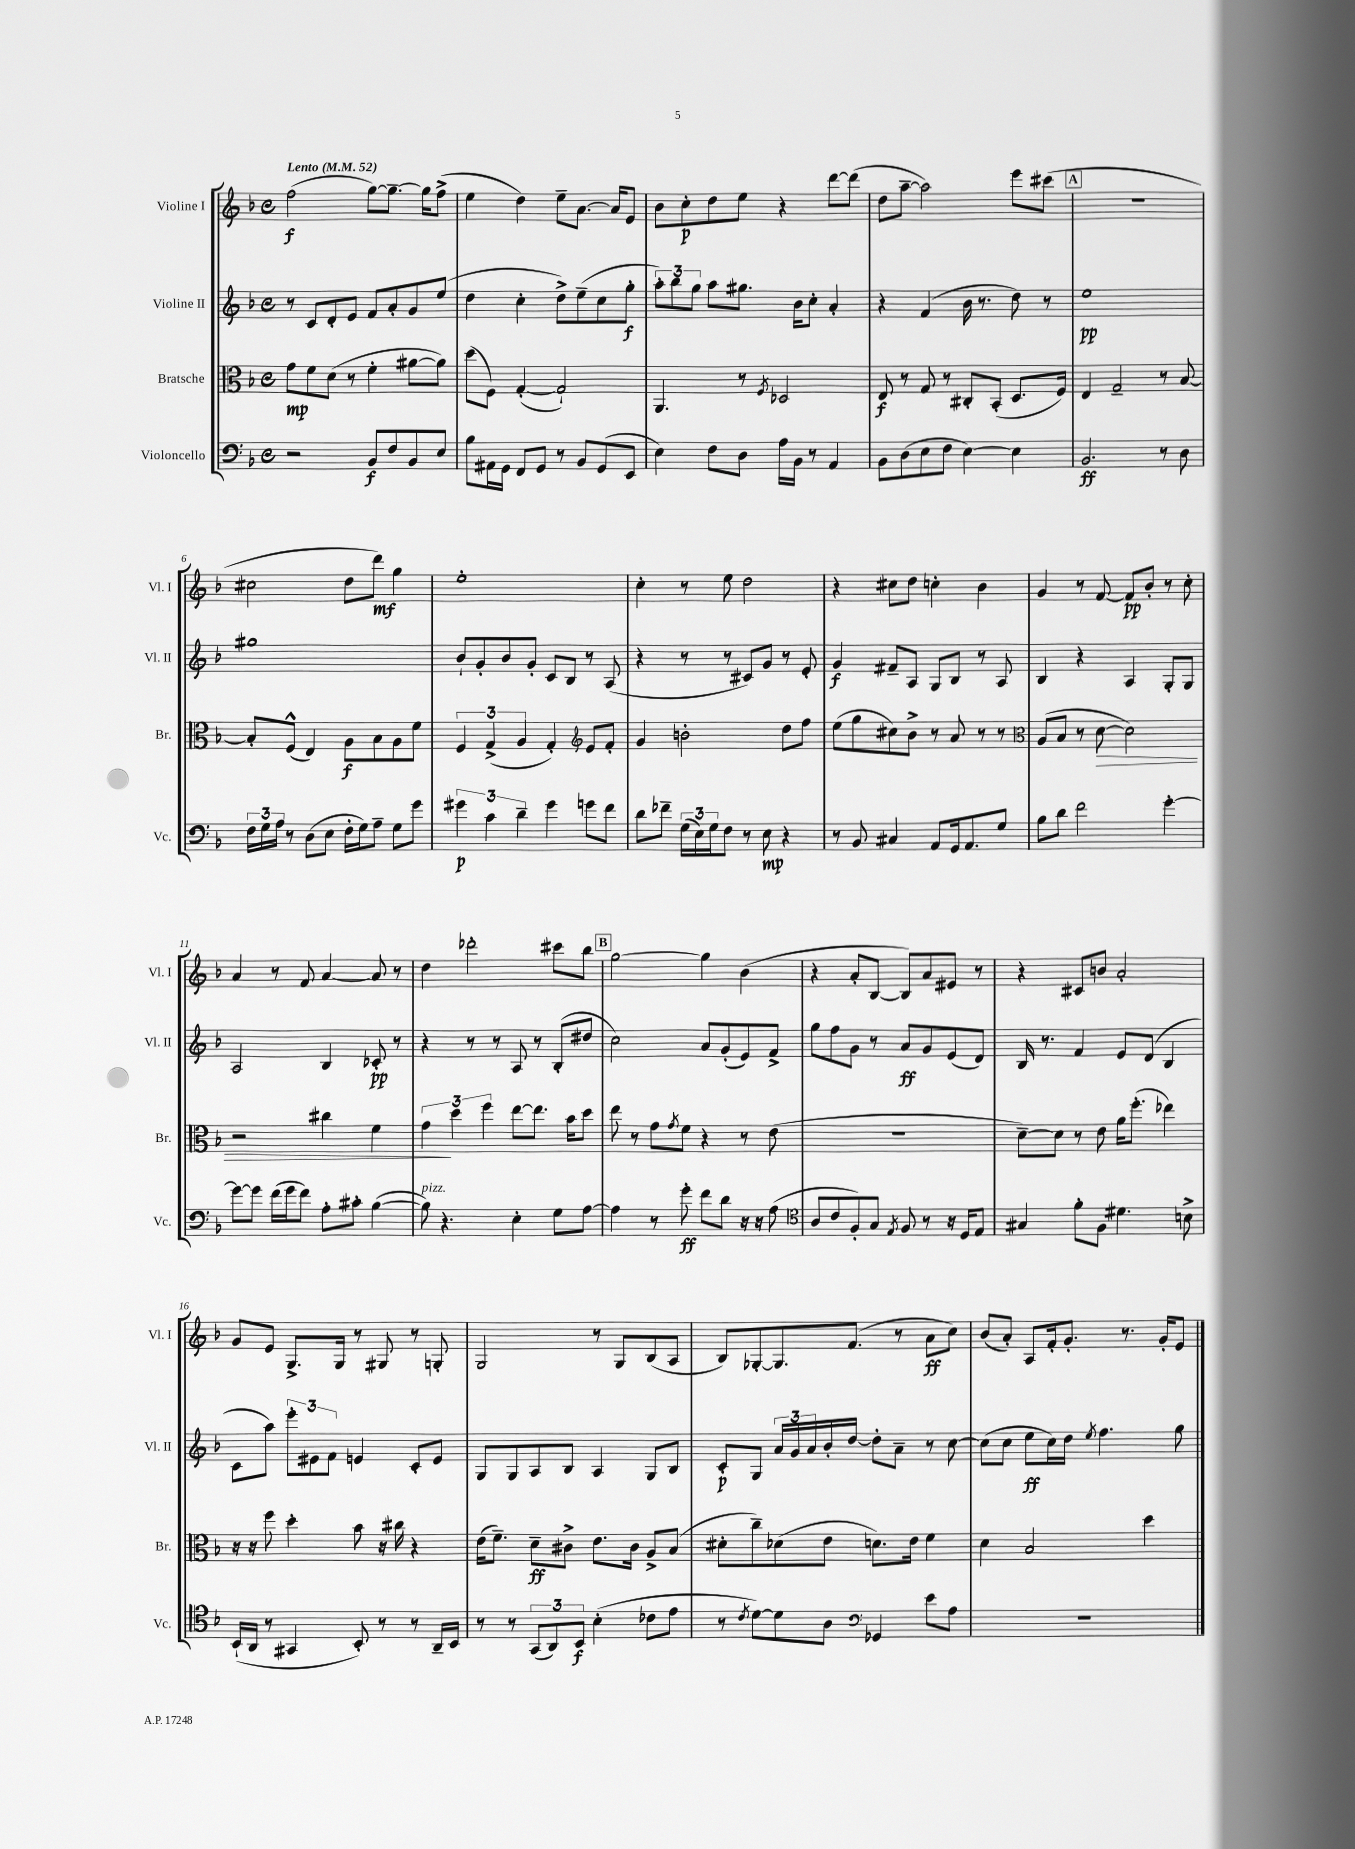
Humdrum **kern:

**kern	**dynam	**kern	**dynam	**kern	**dynam	**kern	**dynam
*part4	*part4	*part3	*part3	*part2	*part2	*part1	*part1
*staff4	*staff4	*staff3	*staff3	*staff2	*staff2	*staff1	*staff1
*I"Violoncello	*	*I"Bratsche	*	*I"Violine II	*	*I"Violine I	*
*I'Vc.	*	*I'Br.	*	*I'Vl. II	*	*I'Vl. I	*
*clefF4	*	*clefC3	*	*clefG2	*	*clefG2	*
*k[b-]	*	*k[b-]	*	*k[b-]	*	*k[b-]	*
*M4/4	*	*M4/4	*	*M4/4	*	*M4/4	*
*met(c)	*	*met(c)	*	*met(c)	*	*met(c)	*
*MM52	*	*MM52	*	*MM52	*	*MM52	*
=1	=1	=1	=1	=1	=1	=1	=1
!	!	!	!	!	!	!LO:TX:a:B:t=Lento	!
2r	.	8g\L	mp	8r	.	(2ff\	f
.	.	8f\	.	8c/L	.	.	.
.	.	(8d\J	.	8d'/	.	.	.
.	.	8r	.	8e/J	.	.	.
8BB-/L	f	4f'\	.	8f/L	.	[8gg\L)	.
8F/	.	.	.	8a'/	.	8.gg~\J_	.
8BB-/	.	[8a#X\L	.	8g/	.	.	.
.	.	.	.	.	.	16gg\KL]	.
8E/J	.	8a#\J])	.	(8ee/J	.	(8ff^\J	.
=2	=2	=2	=2	=2	=2	=2	=2
8B-\L	.	(8dd\L	.	4dd\	.	4ee\	.
16AA#X\L	.	8F\J)	.	.	.	.	.
16GG\JJ	.	.	.	.	.	.	.
8FF/L	.	([4G'/	.	4cc'\	.	4dd\)	.
8GG/J	.	.	.	.	.	.	.
8r	.	2G`/])	.	8dd^\L)	.	8ee~\L	.
8BB-/L	.	.	.	(8ee~\	.	[8.a\J	.
(8GG/	.	.	.	8cc\	.	.	.
.	.	.	.	.	.	16a/KL]	.
8EE/J	.	.	.	8gg'\J	f	8e/J	.
=3	=3	=3	=3	=3	=3	=3	=3
4E\)	.	4.AA/	.	12aa'\L)	.	8b-\L	.
.	.	.	.	12bb-\	.	.	.
.	.	.	.	.	.	8cc'\	p
.	.	.	.	12gg\J	.	.	.
8F\L	.	.	.	8aa\L	.	8dd\	.
8D\J	.	8r	.	8.gg#X\J	.	8ee\J	.
.	.	8qF/	.	.	.	.	.
16A\LL	.	2D-X/	.	.	.	4r	.
16BB-\JJ	.	.	.	16b-\KL	.	.	.
8r	.	.	.	8cc'\J	.	.	.
4AA/	.	.	.	4a'/	.	[8ddd\L	.
.	.	.	.	.	.	(8ddd\J]	.
=4	=4	=4	=4	=4	=4	=4	=4
8BB-\L	.	8E/	f	4r	.	8dd\L	.
(8D\	.	8r	.	.	.	[8aa~\J	.
8E\	.	8G/	.	(4f/	.	2aa\])	.
8F\J	.	8r	.	.	.	.	.
[4E\)	.	8C#X'/L	.	16b-\	.	.	.
.	.	.	.	8.r	.	.	.
.	.	(8BB-'/J	.	.	.	.	.
4E\]	.	8.D/L	.	8dd\)	.	8eee\L	.
.	.	.	.	8r	.	(8ccc#X\J	.
.	.	16F/Jk)	.	.	.	.	.
!!LO:REH:place=s1:t=A
=5	=5	=5	=5	=5	=5	=5	=5
2.BB-/	ff	4E/	.	1ee	pp	1r	.
.	.	2G~/	.	.	.	.	.
8r	.	8r	.	.	.	.	.
8D\	.	[8B-/	.	.	.	.	.
!!LO:LB:g=z
=6	=6	=6	=6	=6	=6	=6	=6
24F\LL	.	8B-'/L]	.	1gg#X	.	2cc#X\	.
24G\	.	.	.	.	.	.	.
24A\JJ	.	.	.	.	.	.	.
8r	.	(8F^^/J	.	.	.	.	.
(8D\L	.	4E/)	.	.	.	.	.
8E\J	.	.	.	.	.	.	.
16F'\LL	.	8A\L	f	.	.	8dd\L	.
16G\J)	.	.	.	.	.	.	.
8A~\J	.	8B-\	.	.	.	8ddd\J)	mf
8G\L	.	8A\	.	.	.	4gg\	.
8g\J	.	8f\J	.	.	.	.	.
=7	=7	=7	=7	=7	=7	=7	=7
6g#X\	p	6F/	.	8b-`/L	.	1ee'	.
.	.	.	.	8g'/	.	.	.
6c\	.	(6G^/	.	.	.	.	.
.	.	.	.	8b-/	.	.	.
6d~\	.	6A/	.	.	.	.	.
.	.	.	.	8g'/J	.	.	.
4g#\	.	4G'/)	.	8c/L	.	.	.
.	.	.	.	8B-/J	.	.	.
*	*	*clefG2	*	*	*	*	*
8gn\L	.	8e/L	.	8r	.	.	.
8f\J	.	8f'/J	.	(8A/	.	.	.
=8	=8	=8	=8	=8	=8	=8	=8
8d\L	.	4g/	.	4r	.	4cc'\	.
8f-X~\J	.	.	.	.	.	.	.
(24G\LL	.	2bn'\	.	8r	.	8r	.
24E\)	.	.	.	.	.	.	.
24G\J	.	.	.	.	.	.	.
8F\J	.	.	.	8r	.	8ee\	.
8r	.	.	.	8c#X/L)	.	2dd\	.
8E\	mp	.	.	8g/J	.	.	.
4r	.	8dd\L	.	8r	.	.	.
.	.	8ff\J	.	8e'/	.	.	.
=9	=9	=9	=9	=9	=9	=9	=9
8r	.	(8ee\L	.	4g/	f	4r	.
8BB-/	.	8gg\	.	.	.	.	.
4C#X/	.	8cc#X\)	.	8f#X~/L	.	8cc#X\L	.
.	.	8b-^\J	.	8A/J	.	8dd\J	.
8AA/L	.	8r	.	8G/L	.	4ccn'\	.
16GG/k	.	8a/	.	8B-/J	.	.	.
8.AA/	.	.	.	.	.	.	.
.	.	8r	.	8r	.	4b-\	.
8G/J	.	8r	.	8A/	.	.	.
=10	=10	=10	=10	=10	=10	=10	=10
*	*	*clefC3	*	*	*	*	*
8B-\L	.	(8A/L	.	4B-/	.	4g/	.
8d\J	.	8B-/J	.	.	.	.	.
2f\	.	8r	.	4r	.	8r	.
!	!	!	!LO:HP:b	!	!	!	!
.	.	[8d\	>	.	.	[8f/	.
.	.	2d\])	.	4A/	.	8f/L]	pp
.	.	.	.	.	.	8b-'/J	.
[4g'\	.	.	.	8G'/L	.	8r	.
.	.	.	.	8G/J	.	8cc'\	.
!!LO:LB:g=z
=11	=11	=11	=11	=11	=11	=11	=11
8g\L_	.	2r	.	2A/	.	4a/	.
8g\J]	.	.	.	.	.	.	.
(16f\LL	.	.	.	.	.	8r	.
16g\J	.	.	.	.	.	.	.
8f\J)	.	.	.	.	.	8f/	.
8A'\L	.	4cc#X\	.	4B-/	.	[4a/	.
8c#X'\J	.	.	.	.	.	.	.
([4B-\	.	4f\	.	8c-X'/	pp	8a/]	.
.	.	.	.	8r	.	8r	.
=12	=12	=12	=12	=12	=12	=12	=12
!LO:TX:a:i:t=pizz.	!	!	!	!	!	!	!
8B-\])	.	6g\	.	4r	.	4dd\	.
4.r	.	.	.	.	.	.	.
.	.	6dd\	]	.	.	.	.
.	.	.	.	8r	.	2ddd-X'\	.
.	.	6ff\	.	.	.	.	.
.	.	.	.	8r	.	.	.
4E'\	.	[8ee\L	.	8A/	.	.	.
.	.	8.ee\J]	.	8r	.	.	.
8G\L	.	.	.	(8B-'/L	.	8ccc#X\L	.
.	.	16b-\KL	.	.	.	.	.
[8A\J	.	8dd\J	.	8dd#X/J	.	8bb-\J	.
!!LO:REH:place=s1:t=B
=13	=13	=13	=13	=13	=13	=13	=13
4A\]	.	8ee\	.	2cc\)	.	[2gg\	.
.	.	8r	.	.	.	.	.
8r	.	8g\L	.	.	.	.	.
.	.	8qg/	.	.	.	.	.
8g'\	ff	8f\J	.	.	.	.	.
8f\L	.	4r	.	8a/L	.	4gg\]	.
8d\J	.	.	.	(8g'/	.	.	.
16r	.	8r	.	8e/)	.	(4b-\	.
16r	.	.	.	.	.	.	.
(8A\	.	(8e\	.	8f^/J	.	.	.
=14	=14	=14	=14	=14	=14	=14	=14
*clefC4	*	*	*	*	*	*	*
8A/L	.	1r	.	8gg\L	.	4r	.
8c/	.	.	.	8ff\	.	.	.
8F'/)	.	.	.	8g\J	.	8a'/L	.
8G/J	.	.	.	8r	.	[8B-/J	.
8qE/	.	.	.	.	.	.	.
8F/	.	.	.	8a/L	ff	8B-/L])	.
8r	.	.	.	8g/	.	8a/	.
16r	.	.	.	(8e/	.	8e#X/J	.
16D/KL	.	.	.	.	.	.	.
8E/J	.	.	.	8d/J)	.	8r	.
=15	=15	=15	=15	=15	=15	=15	=15
4G#X/	.	[8d~\L)	.	16B-/	.	4r	.
.	.	.	.	8.r	.	.	.
.	.	8d\J]	.	.	.	.	.
8f'\L	.	8r	.	4f/	.	8c#X/L	.
8F\J	.	8e\	.	.	.	8bn/J	.
4.d#X\	.	16a\KL	.	8e/L	.	2a'/	.
.	.	(8.ff'\J	.	.	.	.	.
.	.	.	.	(8d/J	.	.	.
.	.	4ee-X\)	.	4B-/	.	.	.
8Bn^\	.	.	.	.	.	.	.
!!LO:LB:g=z
=16	=16	=16	=16	=16	=16	=16	=16
(16BB-`/LL	.	16r	.	8c\L	.	8g/L	.
16AA/JJ	.	16r	.	.	.	.	.
8r	.	8ff\	.	8aa\J)	.	8e/J	.
4GG#X/	.	4dd'\	.	12eee'\L	.	8.G^/L	.
.	.	.	.	12e#X\	.	.	.
.	.	.	.	12f\J	.	.	.
.	.	.	.	.	.	16G/Jk	.
8BB-'/)	.	8b-\	.	4en/	.	8r	.
8r	.	16r	.	.	.	8G#X/	.
.	.	16cc#X\	.	.	.	.	.
8r	.	4r	.	8c'/L	.	8r	.
16AA~/LL	.	.	.	8e/J	.	8Gn'/	.
16BB-/JJ	.	.	.	.	.	.	.
=17	=17	=17	=17	=17	=17	=17	=17
8r	.	(16e\KL	.	8G/L	.	2G/	.
.	.	8.f~\J)	.	.	.	.	.
8r	.	.	.	8G/	.	.	.
(12GG/L	.	8d~\L	ff	8A/	.	.	.
12AA/)	.	.	.	.	.	.	.
.	.	8c#X^\J	.	8B-/J	.	.	.
12BB-/J	f	.	.	.	.	.	.
(4B-'\	.	8.e\L	.	4A/	.	8r	.
.	.	.	.	.	.	8G/L	.
.	.	16c#\Jk	.	.	.	.	.
8c-X\L	.	8A^/L	.	8G/L	.	(8B-/	.
8e\J	.	(8B-/J	.	8B-/J	.	8A/J	.
=18	=18	=18	=18	=18	=18	=18	=18
8r	.	8d#X'\L	.	8c'/L	p	8B-/L)	.
8qc/	.	.	.	.	.	.	.
[8d\L)	.	8cc~\)	.	8G/J	.	[8G-X'/	.
8d\]	.	(8d-X\	.	24a/LL	.	8.G-/]	.
.	.	.	.	24g/	.	.	.
.	.	.	.	24a/	.	.	.
8A\J	.	8e\J	.	16b-'/	.	.	.
.	.	.	.	[16dd/JJ	.	(8.f/J	.
*clefF4	*	*	*	*	*	*	*
4GG-X/	.	8.dn\L)	.	8dd'\L]	.	.	.
.	.	.	.	8a~\J	.	8r	.
.	.	16e\Jk	.	.	.	.	.
8e\L	.	4f\	.	8r	.	8a\L	ff
8A\J	.	.	.	[8cc\	.	8cc\J)	.
=19	=19	=19	=19	=19	=19	=19	=19
1r	.	4d\	.	(8cc\L]	.	(8b-/L	.
.	.	.	.	8cc\J	.	8a'/J)	.
.	.	2B-/	.	8ee\L	ff	8A/L	.
.	.	.	.	16cc\L)	.	16f'/k	.
.	.	.	.	16dd\JJ	.	8.g'/J	.
.	.	.	.	8qee/	.	.	.
.	.	.	.	4.ff\	.	.	.
.	.	.	.	.	.	8.r	.
.	.	4dd\	.	.	.	.	.
.	.	.	.	.	.	16g'/KL	.
.	.	.	.	8gg\	.	8e/J	.
==	==	==	==	==	==	==	==
*-	*-	*-	*-	*-	*-	*-	*-
